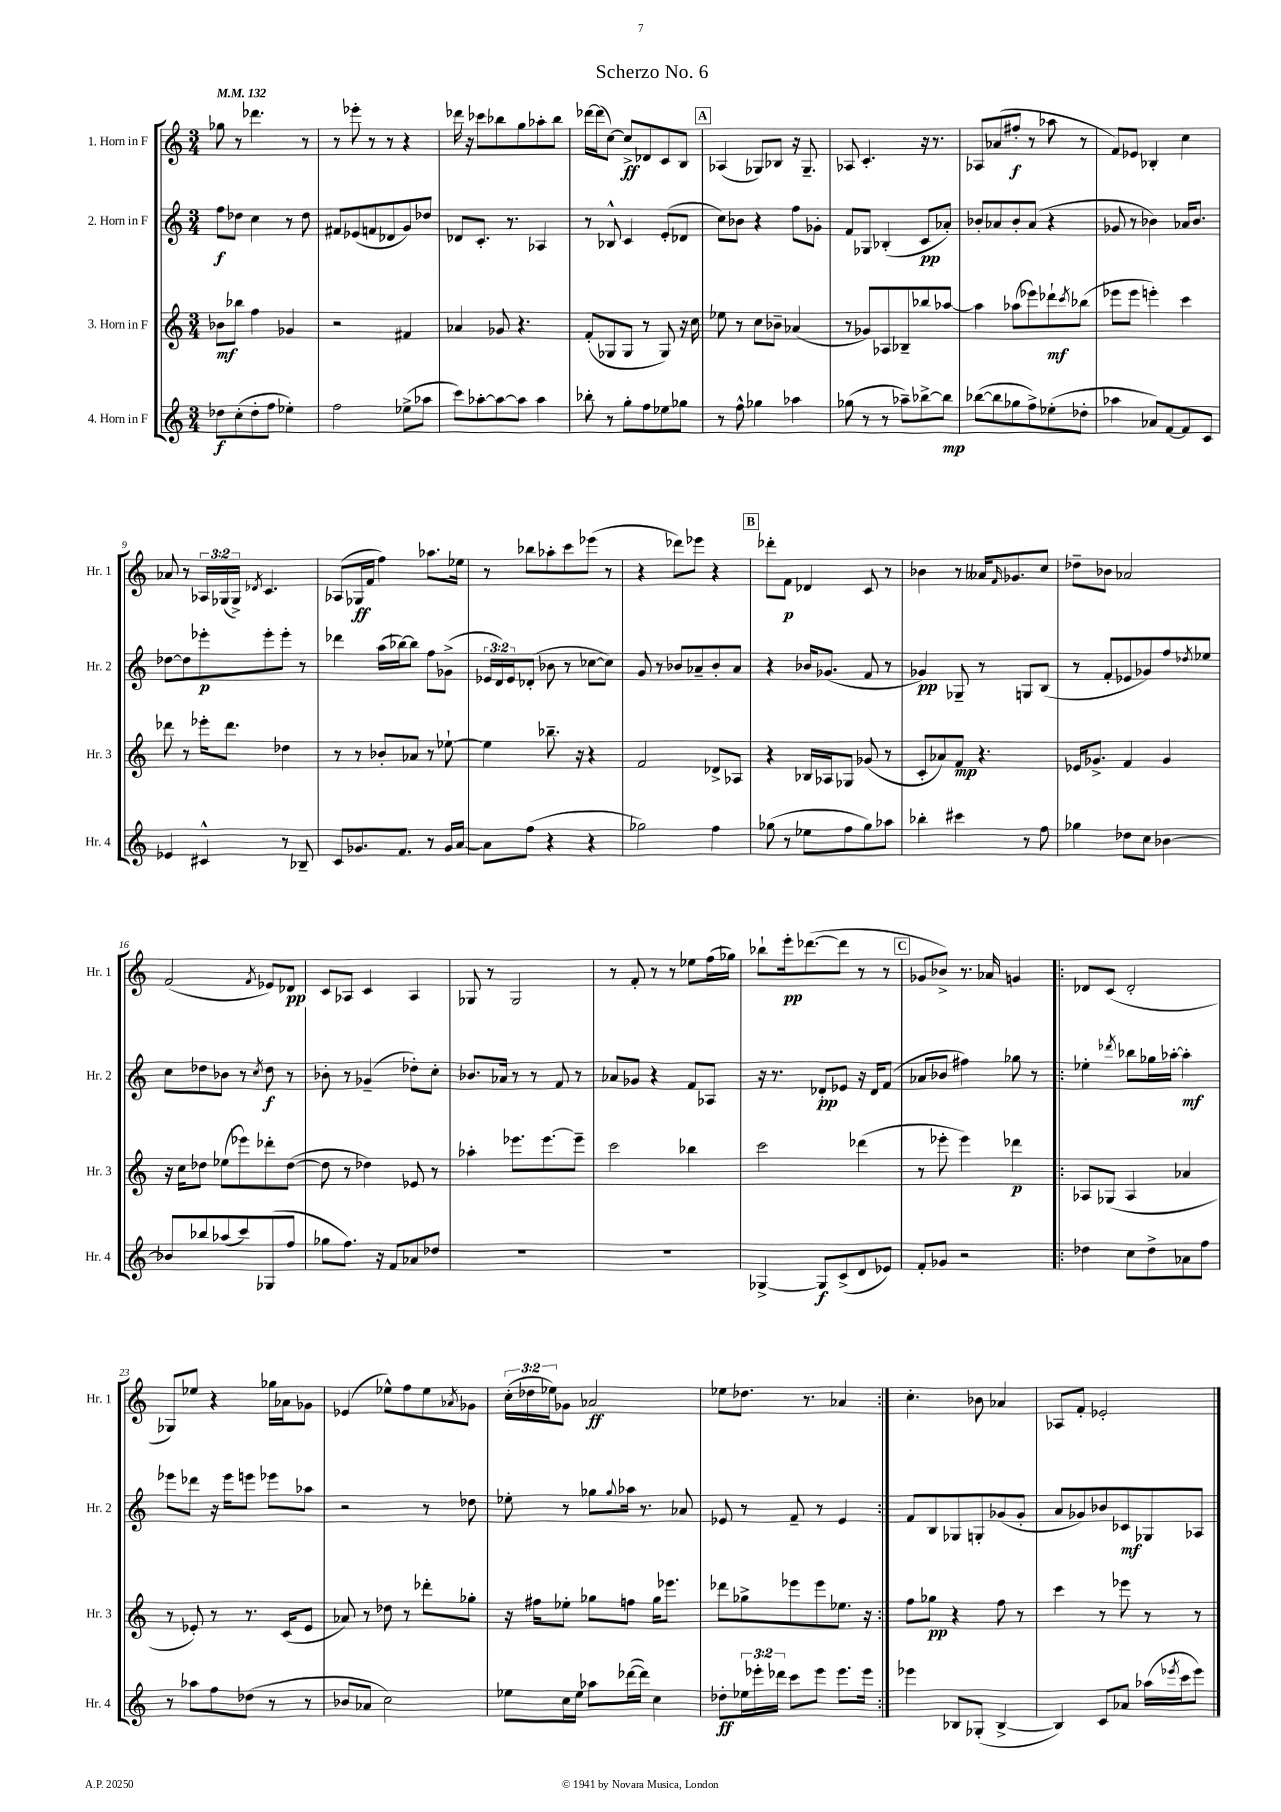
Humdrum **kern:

**kern	**kern	**kern	**kern
*staff4	*staff3	*staff2	*staff1
*clefG2	*clefG2	*clefG2	*clefG2
*k[]	*k[]	*k[]	*k[]
*M3/4	*M3/4	*M3/4	*M3/4
*MM132	*MM132	*MM132	*MM132
8dd-	8b-	8ff	8gg-
(8cc'	8bb-	8dd-	8r
8dd-'	4ff	4cc	4.ddd-
8ff	.	.	.
4ee-')	4g-	8r	.
.	.	8dd-	8r
=	=	=	=
2ff	2r	8f#	8r
.	.	(8e-	8eee-'
.	.	8f	8r
.	.	8d-	8r
(8ee-^	4f#	8g)	4r
8aa-	.	8dd-	.
=	=	=	=
8ccc)	4a-	8d-	16ddd-
.	.	.	16r
[8aa-'	.	8.c'	8ccc-
8aa-_	8g-	.	8bb-
.	.	8.r	.
8aa-]	4.r	.	8gg
4aa-	.	4A-	8aa-'
.	.	.	8bb-
=	=	=	=
8bb-'	(8f'	8r	[16ddd-
.	.	.	(16ddd-]
8r	8G-	8B-^^	[8cc)
8gg'	8G-	4c	8cc^]
8ff	8r	.	8d-
8ee-	8G-)	(8e'	8c
8gg-	16r	8d-	8B
.	16cc	.	.
=	=	=	=
8r	8ee-	8cc)	(4A-
8ff^^	8r	8b-	.
4gg-	8cc	4r	8G-)
.	8b-~	.	8B-
4aa-	(4a-	8ff	16r
.	.	.	8.G-~
.	.	8g-'	.
=	=	=	=
(8gg-	8r	8f	8A-
8r	8g-)	8G-	4.c'
8r	8A-	(4B-'	.
8aa-~)	8B-~	.	.
[8bb-^	8bb-	8c	16r
.	.	.	8.r
8bb-]	[8aa-	8a-')	.
=	=	=	=
([8bb-	4aa-]	8b-'	8A-
8bb-]	.	8a-	(8a-
8gg-	(8aa-	8b-'	8ff#'
8ff^)	8eee-)	(8a-	8r
(8ee-'	8ddd-`	4r	8aa-
.	8qccc	.	.
8dd-'	(8bb-	.	8r
=	=	=	=
4aa-	8eee-	8g-	8f)
.	8eee-	8r	8e-
8a-)	4eee')	4b-)	4B-'
[8f	.	.	.
8f]	4ccc	16a-	4cc
.	.	8.b-	.
8c	.	.	.
=	=	=	=
4e-	8ddd-	[8dd-	8a-
.	8r	8dd-]	8r
4c#^^	16eee-'	8eee-'	24A-
.	.	.	(24G-
.	8.ddd-	.	.
.	.	.	24G-^)
.	.	.	8qd-
.	.	8eee-'	4.c
8r	4dd-	8eee-'	.
8B-~	.	8r	.
=	=	=	=
8c	8r	4ddd-	(8A-
8.g-	8r	.	16G-
.	.	.	16f
.	8b-'	(16aa	4ff)
8.f	.	[16bb-)	.
.	8a-	8bb-]	.
8r	8r	8ff	8.aa-
16g-	[8ee-`	(8g-^	.
[16a	.	.	16ee-
=	=	=	=
8a]	4ee-]	24e-	8r
.	.	24d)	.
.	.	24e-	.
(8ff	.	(8d-'	8bb-
4r	8.bb-~	8b-	8aa-'
.	.	8r	8ccc
.	16r	.	.
4r	4r	[8cc-	(8eee-
.	.	8cc-])	8r
=	=	=	=
2gg-)	2f	8g	4r
.	.	8r	.
.	.	8b-	8ddd-)
.	.	8a-~	8eee-
4ff	8d-^	8b-'	4r
.	8A-	8a-	.
=	=	=	=
(8gg-	4r	4r	8ddd-'
8r	.	.	8f
8ee-	16B-	16b-	4d-
.	16A-	(8.g-	.
8ff	8G-	.	.
8gg-)	(8g-	8f	8c
8aa-	8r	8r	8r
=	=	=	=
4bb-'	8c'	4g-)	4b-
.	8a-)	.	.
4ccc#	8f	8G-~	8r
.	4.r	8r	16a--
.	.	.	16qqf
.	.	.	8.g-
8r	.	8G	.
8ff	.	(8B	8cc
=	=	=	=
4gg-	16e-	8r	8dd-~
.	8.g-^	.	.
.	.	8f'	8b-
8dd-	4f	8e-	2a-
8cc	.	8g-)	.
[4b-	4g-	8ff	.
.	.	8qdd-	.
.	.	8ee-	.
=	=	=	=
8b-]	16r	8cc	(2f
.	16cc	.	.
8bb-	8dd-	8dd-	.
(8aa-	(8ee-	8b-	.
8ccc)	8eee-)	8r	.
.	.	8qcc	8qf
(8G-	8ddd-'	8dd-	8e-)
8ff	([8dd-	8r	8d-
=	=	=	=
8gg-	8dd-]	8b-'	8c
8.ff)	8r	8r	8A-
.	4dd-)	(4g-~	4c
16r	.	.	.
8f	.	.	.
8a-	8e-	8dd-')	4A-
8dd-	8r	8cc'	.
=	=	=	=
2.r	4aa-'	8.b-	8G-
.	.	.	8r
.	.	16a-	.
.	8.eee-	8r	2G-
.	.	8r	.
.	[8.eee-	.	.
.	.	8f	.
.	8eee-~]	8r	.
=	=	=	=
2.r	2ccc	8a-	8r
.	.	8g-	8f'
.	.	4r	8r
.	.	.	8r
.	4bb-	8f	8ee-
.	.	8A-	(16ff
.	.	.	16gg-)
=	=	=	=
[4G-^	2ccc	16r	8bb-`
.	.	8.r	.
.	.	.	16eee'
.	.	.	([8.ddd-
8G-]	.	8d-'	.
(8c^	.	8e-	8ddd-]
8d	(4ddd-	16r	8r
.	.	16d-	.
8e-)	.	(8f	8r
=	=	=	=
8f'	8r	8a-	8g-
8g-	8eee-'	8b-	8b-^)
2r	4eee-)	4ff#)	8.r
.	.	.	16a-
.	4ddd-	8gg-	4g
.	.	8r	.
=!|:	=!|:	=!|:	=!|:
4dd-	8A-	4ee-'	8d-
.	(8G-	.	(8c
.	.	8qddd-	.
8cc	4A-	8bb-	2d-'
8dd-^	.	16gg-	.
.	.	[16aa-'	.
8a-	4a-	4aa-']	.
8ff	.	.	.
=	=	=	=
8r	8r	8eee-	8G-)
8aa-	8e-')	8ddd-	8ee-
8ff	8r	16r	4r
.	.	16eee-	.
(8dd-	8.r	8eee	.
8r	.	8eee-	16gg-
.	(16c	.	16a-
8r	8e-	8aa-	8g-
=	=	=	=
8b-	8a-)	2r	(4e-
8a-	8r	.	.
2cc)	8dd-	.	8ee-^^)
.	8r	.	8ff
.	8ddd-'	8r	8ee-
.	.	.	8qa-
.	8gg-'	8dd-	8g-
=	=	=	=
8ee-	16r	8ee-'	(24cc'
.	.	.	24dd-
.	16ff#	.	.
.	.	.	24ee-)
16cc	8ee-'	8r	8g-
16ee-	.	.	.
8aa-	8gg-	8gg-	2a-
.	.	8qqgg-	.
([16ddd-	8ff	16aa-	.
16ddd-])	.	8.r	.
4cc	16gg-	.	.
.	8.eee-	.	.
.	.	8a-	.
=	=	=	=
8dd-'	8ddd-	8e-	8ee-
24ee-	8gg-^	8r	8.dd-
24eee-'	.	.	.
24ddd-	.	.	.
8ccc	8eee-	8f~	.
.	.	.	8.r
8eee-	8eee-	8r	.
8.eee-	8.ee-	4e-	4a-
16eee-	16r	.	.
=:|!	=:|!	=:|!	=:|!
4eee-	8ff	8f	4.cc'
.	8gg-	8B	.
8B-	4r	8G-	.
(8G-'	.	8G'	8b-
[4B-^	8ff	(8g-	4a-
.	8r	8g-'	.
=	=	=	=
4B-])	4ccc	8a	8A-
.	.	8g-)	8f'
8c	8r	8b-	2e-'
8a-	8eee-	8c-	.
(16aa-	8r	8G-	.
8qeee-	.	.	.
16ccc	.	.	.
8eee-)	8r	8A-	.
==	==	==	==
*-	*-	*-	*-
